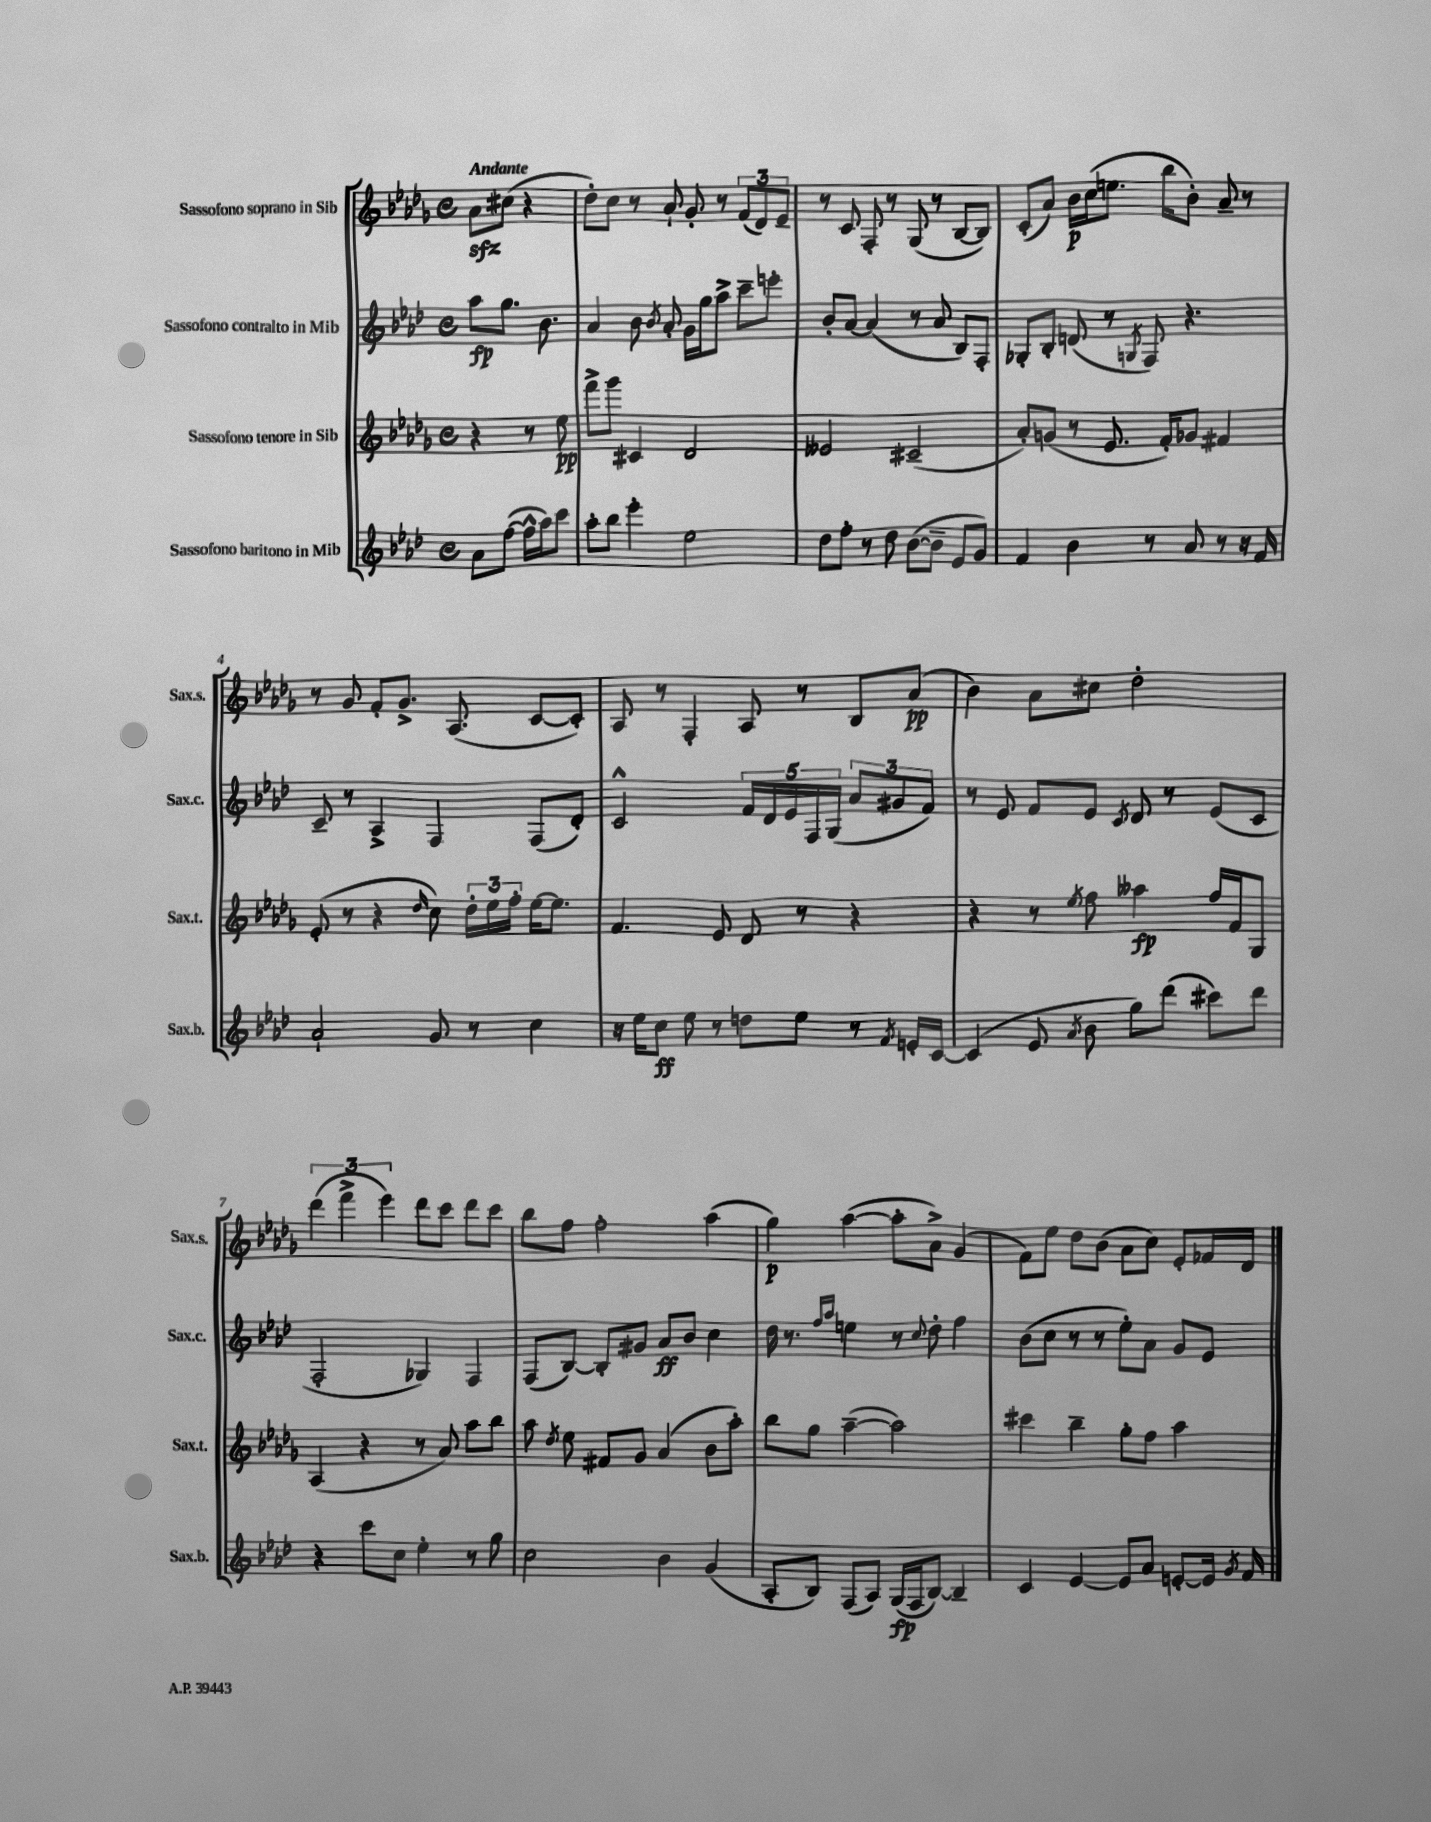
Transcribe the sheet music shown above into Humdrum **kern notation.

**kern	**dynam	**kern	**dynam	**kern	**dynam	**kern	**dynam
*part4	*part4	*part3	*part3	*part2	*part2	*part1	*part1
*staff4	*staff4	*staff3	*staff3	*staff2	*staff2	*staff1	*staff1
*I"Sassofono baritono in Mib	*	*I"Sassofono tenore in Sib	*	*I"Sassofono contralto in Mib	*	*I"Sassofono soprano in Sib	*
*I'Sax.b.	*	*I'Sax.t.	*	*I'Sax.c.	*	*I'Sax.s.	*
*clefG2	*	*clefG2	*	*clefG2	*	*clefG2	*
*k[b-e-a-d-]	*	*k[b-e-a-d-g-]	*	*k[b-e-a-d-]	*	*k[b-e-a-d-g-]	*
*M4/4	*	*M4/4	*	*M4/4	*	*M4/4	*
*met(c)	*	*met(c)	*	*met(c)	*	*met(c)	*
=	=	=	=	=	=	=	=
!	!	!	!	!	!	!LO:TX:a:B:t=Andante	!
8a-\L	.	4r	.	8aa-\L	fp	8a-zz\L	.
([8ff\J	.	.	.	8.gg\J	.	(8cc#X\J	.
16ff^^\LL]	.	8r	.	.	.	4r	.
16aa-\J)	.	.	.	8.b-\	.	.	.
8ccc\J	.	8ee-\	pp	.	.	.	.
=1	=1	=1	=1	=1	=1	=1	=1
8aa-'\L	.	8fff^\L	.	4a-/	.	8dd-'\L)	.
8bb-\J	.	8ggg-\J	.	.	.	8cc\J	.
4eee-'\	.	4c#X/	.	8b-\	.	8r	.
.	.	.	.	8qb-/	.	.	.
.	.	.	.	8a-'/	.	8a-`/	.
2ee-\	.	2d-/	.	16g\LL	.	8g-'/	.
.	.	.	.	16gg\J	.	.	.
.	.	.	.	8aa-^\J	.	8r	.
.	.	.	.	8ccc~\L	.	(12f/L	.
.	.	.	.	.	.	12d-/)	.
.	.	.	.	8eeen'\J	.	.	.
.	.	.	.	.	.	12e-~/J	.
=2	=2	=2	=2	=2	=2	=2	=2
8dd-\L	.	2e--X/	.	8b-'/L	.	8r	.
8ff'\J	.	.	.	[8a-/J	.	8c/	.
8r	.	.	.	(4a-/]	.	8F'/	.
8dd-\	.	.	.	.	.	8r	.
([8b-\L	.	(2c#X~/	.	8r	.	(8G-/	.
8b-~\J]	.	.	.	8a-/	.	8r	.
8e-/L	.	.	.	8B-/L)	.	[8B-/L	.
8g/J)	.	.	.	8F'/J	.	8B-/J])	.
=3	=3	=3	=3	=3	=3	=3	=3
4f/	.	8a-'/L)	.	8G-X'/L	.	(8c'/L	.
.	.	(8gn/J	.	8B-'/J	.	8a-/J)	.
4b-\	.	8r	.	(8dn/	.	16b-\LL	p
.	.	.	.	.	.	(16cc\J	.
.	.	8.e-/	.	8r	.	8.een\J	.
.	.	.	.	8qGn/	.	.	.
8r	.	.	.	8F/)	.	.	.
.	.	16f'/KL)	.	.	.	16bb-\KL	.
8a-/	.	8g-X/J	.	4.r	.	8b-'\J)	.
8r	.	4f#X/	.	.	.	8a-~/	.
16r	.	.	.	.	.	8r	.
16f/	.	.	.	.	.	.	.
!!LO:LB:g=z
=4	=4	=4	=4	=4	=4	=4	=4
2a-`/	.	(8e-'/	.	8c~/	.	8r	.
.	.	8r	.	8r	.	8g-/	.
.	.	4r	.	4A-^/	.	8f'/L	.
.	.	.	.	.	.	8.g-^/J	.
.	.	16qqdd-/	.	.	.	.	.
8g/	.	8cc\)	.	4F/	.	.	.
.	.	.	.	.	.	(8.A-/	.
8r	.	24dd-'\LL	.	.	.	.	.
.	.	24ee-\	.	.	.	.	.
.	.	24ff'\JJ	.	.	.	.	.
4cc\	.	[16ee-\KL	.	(8F/L	.	[8c/L	.
.	.	8.ee-\J]	.	.	.	.	.
.	.	.	.	8d-'/J)	.	8c'/J])	.
=5	=5	=5	=5	=5	=5	=5	=5
16r	.	4.f/	.	2c^^/	.	8A-/	.
16ee-\KL	.	.	.	.	.	.	.
8cc\J	ff	.	.	.	.	8r	.
8ee-\	.	.	.	.	.	4F'/	.
8r	.	8e-/	.	.	.	.	.
8ddn\L	.	8d-/	.	20f/LL	.	8A-/	.
.	.	.	.	20d-/	.	.	.
.	.	.	.	20e-/	.	.	.
8ee-\J	.	8r	.	.	.	8r	.
.	.	.	.	20F/	.	.	.
.	.	.	.	(20G/JJ	.	.	.
8r	.	4r	.	12a-/L	.	8B-/L	.
.	.	.	.	12g#X/	.	.	.
8qf/	.	.	.	.	.	.	.
16en'/LL	.	.	.	.	.	(8a-/J	pp
.	.	.	.	12f/J)	.	.	.
[16c/JJ	.	.	.	.	.	.	.
=6	=6	=6	=6	=6	=6	=6	=6
(4c/]	.	4r	.	8r	.	4b-\)	.
.	.	.	.	8e-/	.	.	.
8e-/	.	8r	.	8f/L	.	8a-\L	.
8qa-/	.	8qee-/	.	.	.	.	.
8b-\	.	8ff\	.	8e-/J	.	8cc#X\J	.
.	.	.	.	8qc/	.	.	.
8gg\L)	.	4aa--X\	fp	8d-/	.	2dd-'\	.
(8ddd-\J	.	.	.	8r	.	.	.
8ccc#X\L)	.	16ff/LL	.	(8e-/L	.	.	.
.	.	16f/J	.	.	.	.	.
8ddd-\J	.	8G-/J	.	8c/J	.	.	.
!!LO:LB:g=z
=7	=7	=7	=7	=7	=7	=7	=7
4r	.	(4A-/	.	2F'/	.	(6ddd-\	.
.	.	.	.	.	.	6fff^\	.
8ccc\L	.	4r	.	.	.	.	.
.	.	.	.	.	.	6eee-\)	.
8cc\J	.	.	.	.	.	.	.
4ee-'\	.	8r	.	4G-X/)	.	8ddd-\L	.
.	.	8a-/)	.	.	.	8ccc\J	.
8r	.	8aa-\L	.	4F/	.	8ddd-\L	.
8gg\	.	8bb-\J	.	.	.	8ccc\J	.
=8	=8	=8	=8	=8	=8	=8	=8
2cc\	.	8aa-\	.	(8F/L	.	8bb-\L	.
.	.	8qdd-/	.	.	.	.	.
.	.	8ee-\	.	[8B-/J)	.	8ff\J	.
.	.	8f#X/L	.	8B-'/L]	.	2ff'\	.
.	.	8g-/J	.	8g#X/J	.	.	.
4b-\	.	(4a-/	.	8a-/L	ff	.	.
.	.	.	.	8b-/J	.	.	.
(4g/	.	8b-\L	.	4cc\	.	(4aa-\	.
.	.	8aa-'\J)	.	.	.	.	.
=9	=9	=9	=9	=9	=9	=9	=9
8A-'/L	.	8bb-\L	.	16dd-\	.	4gg-\)	p
.	.	.	.	8.r	.	.	.
8B-/J)	.	8gg-\J	.	.	.	.	.
.	.	.	.	16qqff/LL	.	.	.
.	.	.	.	16qqaa-/JJ	.	.	.
(8F/L	.	([4aa-~\	.	4een\	.	([4aa-\	.
8A-/J)	.	.	.	.	.	.	.
(16G/LL	fp	2aa-\])	.	8r	.	8aa-'\L]	.
16F/J	.	.	.	.	.	.	.
.	.	.	.	8qqcc/	.	.	.
[8B-/J)	.	.	.	8dd-'\	.	8a-^\J)	.
4B-~/]	.	.	.	4ff\	.	(4g-/	.
=10	=10	=10	=10	=10	=10	=10	=10
4c/	.	4ccc#X\	.	(8b-\L	.	8f\L)	.
.	.	.	.	8cc\J	.	8ee-\J	.
[4e-/	.	4bb-~\	.	8r	.	8dd-\L	.
.	.	.	.	8r	.	(8b-\J	.
8e-/L]	.	8gg-'\L	.	8ee-'\L)	.	8a-\L	.
8a-/J	.	8ff\J	.	8a-\J	.	8cc\J)	.
[8en'/L	.	4aa-\	.	8g/L	.	8e-'/L	.
16e/Jk]	.	.	.	8e-/J	.	16f-X/L	.
8qg/	.	.	.	.	.	.	.
16f/	.	.	.	.	.	16d-/JJ	.
==	==	==	==	==	==	==	==
*-	*-	*-	*-	*-	*-	*-	*-
